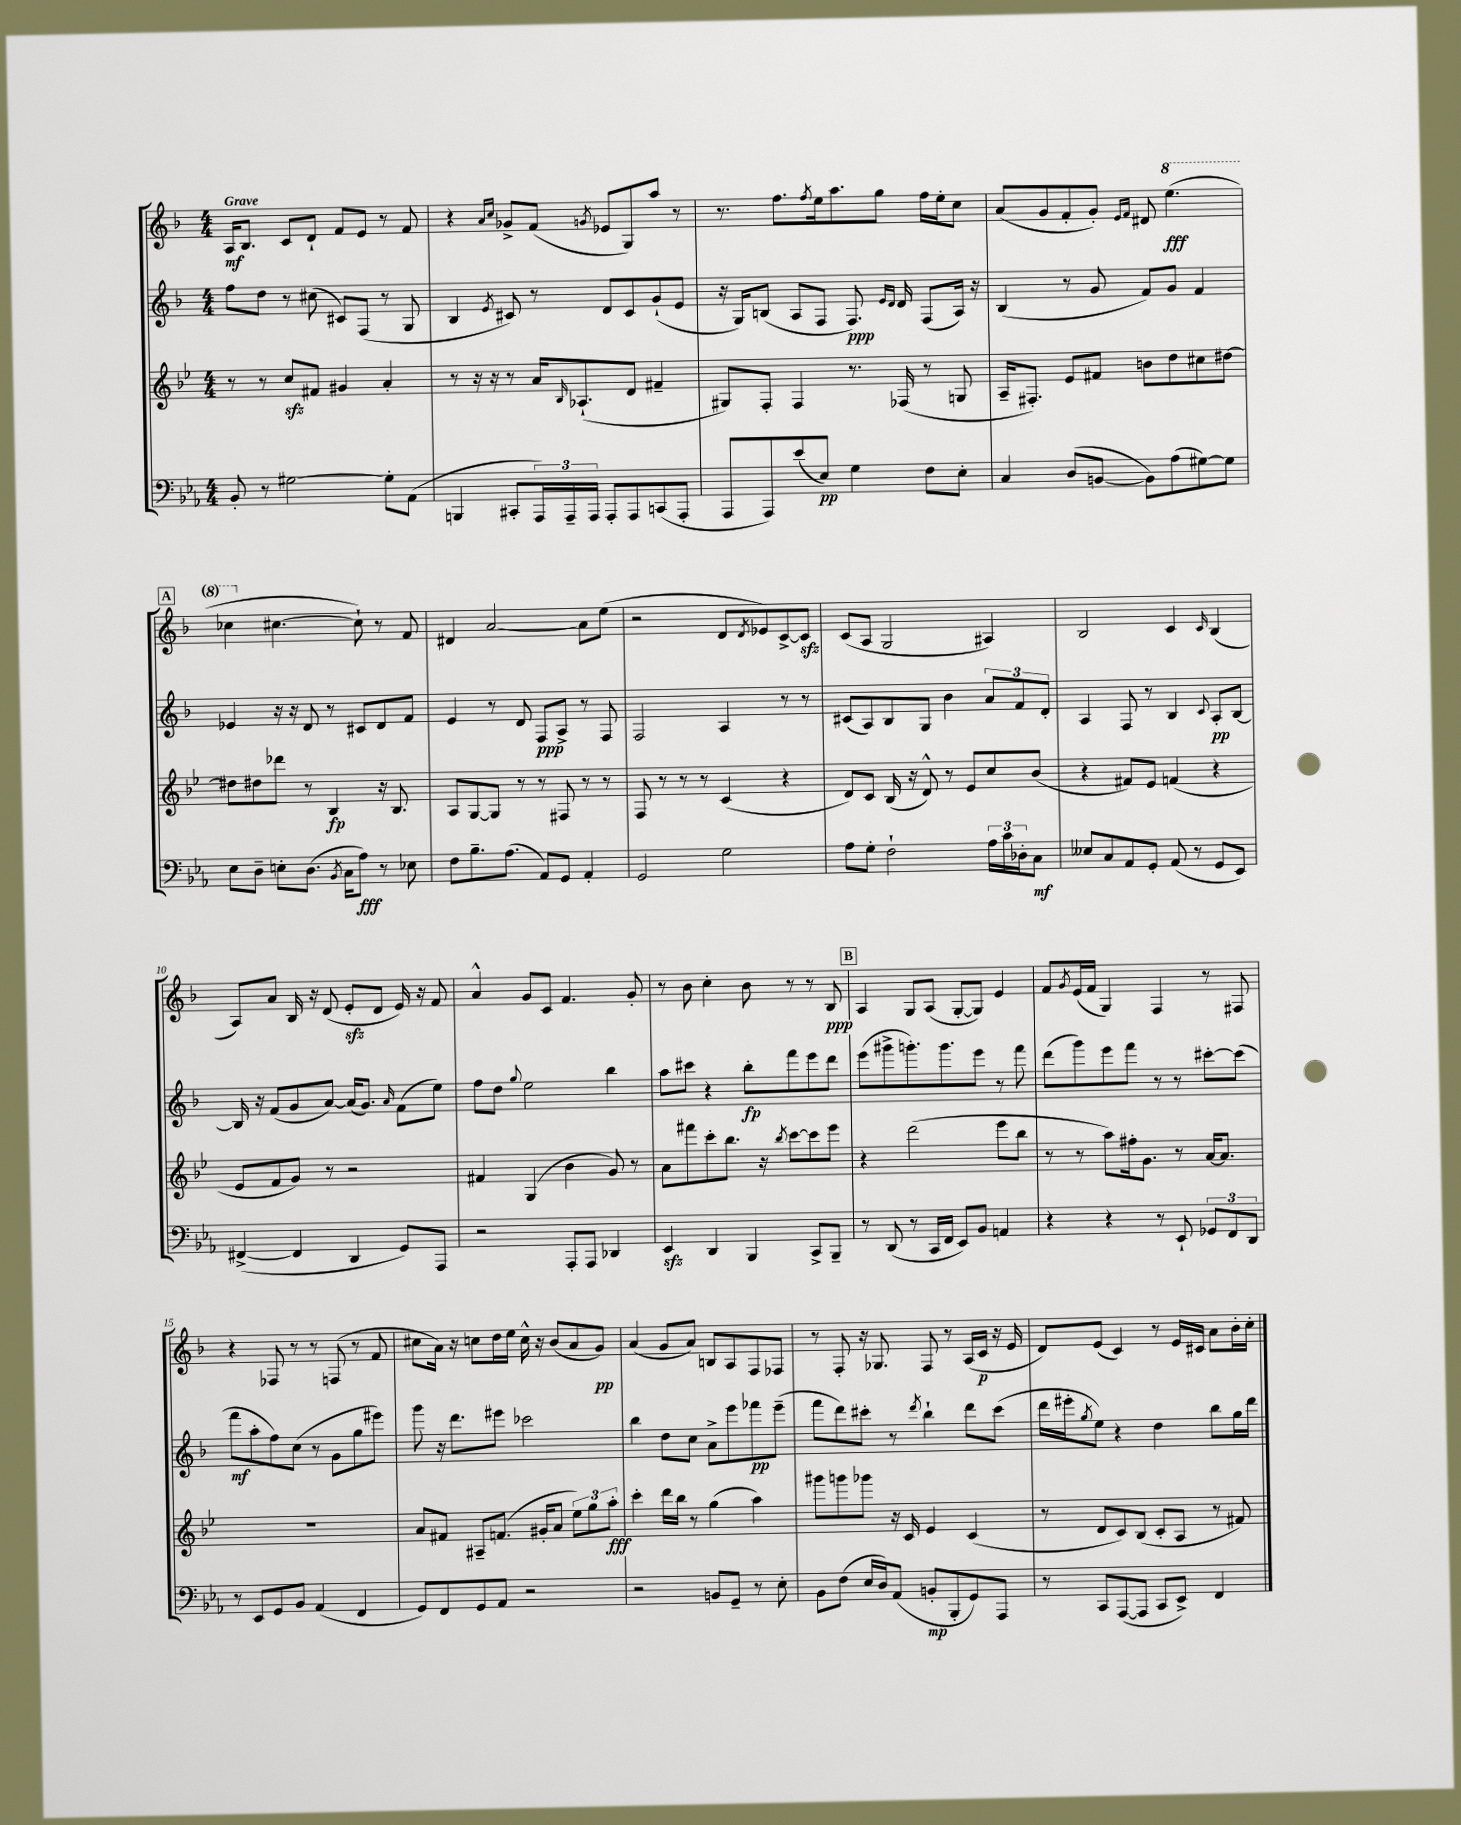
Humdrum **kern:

**kern	**dynam	**kern	**dynam	**kern	**dynam	**kern	**dynam
*part4	*part4	*part3	*part3	*part2	*part2	*part1	*part1
*staff4	*staff4	*staff3	*staff3	*staff2	*staff2	*staff1	*staff1
*clefF4	*	*clefG2	*	*clefG2	*	*clefG2	*
*k[b-e-a-]	*	*k[b-e-]	*	*k[b-]	*	*k[b-]	*
*M4/4	*	*M4/4	*	*M4/4	*	*M4/4	*
=1	=1	=1	=1	=1	=1	=1	=1
!	!	!	!	!	!	!LO:TX:a:B:t=Grave	!
8BB-'/	.	8r	.	8ff\L	.	16A/KL	mf
.	.	.	.	.	.	8.B-/J	.
8r	.	8r	.	8dd\J	.	.	.
[2G#X\	.	8cczz/L	.	8r	.	8c/L	.
.	.	8f#X/J	.	(8cc#X\	.	8d`/J	.
.	.	4g#X/	.	8c#X/L)	.	8f/L	.
.	.	.	.	(8F/J	.	8e/J	.
8G#'\L]	.	4a'/	.	8r	.	8r	.
(8AA-\J	.	.	.	8G/	.	8f/	.
=2	=2	=2	=2	=2	=2	=2	=2
4BBBn/	.	8r	.	4B-/	.	4r	.
.	.	16r	.	.	.	.	.
.	.	16r	.	.	.	.	.
.	.	.	.	.	.	16qqa/LL	.
.	.	.	.	8qe/	.	16qqcc/JJ	.
8CC#X'/L	.	8r	.	8c#X/)	.	8g-X^/L	.
24AAA-/L)	.	16a/KL	.	8r	.	(8f/J	.
24AAA-~/	.	.	.	.	.	.	.
.	.	16qqB-/	.	.	.	.	.
.	.	(8.A-X`/	.	.	.	.	.
24AAA-/JJ	.	.	.	.	.	.	.
.	.	.	.	.	.	8qgn/	.
8AAA-'/L	.	.	.	8d/L	.	8e-X/L	.
8AAA-/	.	8d/J	.	8c#/	.	8G/)	.
(8CCn/	.	4f#X~/	.	(8g`/	.	8aa/J	.
8AAA-'/J	.	.	.	8e/J	.	8r	.
=3	=3	=3	=3	=3	=3	=3	=3
8AAA-/L	.	8G#X/L)	.	16r	.	8.r	.
.	.	.	.	16G/KL)	.	.	.
8AAA-/)	.	8F'/J	.	(8Bn/J	.	.	.
.	.	.	.	.	.	8.ff\L	.
(8e-/	.	4F/	.	8A/L	.	.	.
.	.	.	.	.	.	8qff/	.
8E-/J)	pp	.	.	8F/J	.	16ee\k	.
.	.	.	.	.	.	8.aa\	.
4G\	.	8.r	.	8.F/)	ppp	.	.
.	.	.	.	.	.	8gg\J	.
.	.	.	.	16qqe/LL	.	.	.
.	.	.	.	16qqd/JJ	.	.	.
.	.	(16F-X/	.	16d/	.	.	.
8F\L	.	8r	.	(8F/L	.	16ff\LL	.
.	.	.	.	.	.	16ee'\J	.
8E-'\J	.	8Gn/	.	16A/Jk)	.	8cc\J	.
.	.	.	.	16r	.	.	.
=4	=4	=4	=4	=4	=4	=4	=4
4C/	.	16A~/KL	.	(4B-/	.	(8a/L	.
.	.	8.F#X'/J)	.	.	.	.	.
.	.	.	.	.	.	8g/	.
(8D/L	.	8e-/L	.	8r	.	8f'/	.
[8BBn/J	.	8f#X/J	.	8g/	.	8g'/J)	.
.	.	.	.	.	.	16qqe/LL	.
.	.	.	.	.	.	16qqf/JJ	.
8BB\L])	.	8bn\L	.	8f/L)	.	8d#X/	.
*	*	*	*	*	*	*8va	*
(8A-\	.	8dd\	.	8g/J	.	(4.eee\	fff
[8G#X\)	.	8cc#X\	.	4f/	.	.	.
8G#\J]	.	[8dd#X\J	.	.	.	.	.
!!LO:LB:g=z
!!LO:REH:place=s1:t=A
=5	=5	=5	=5	=5	=5	=5	=5
8E-\L	.	8dd#X\L]	.	4e-X/	.	4ccc-X\	.
8D~\J	.	8dd#X\	.	.	.	.	.
*	*	*	*	*	*	*X8va	*
8En'\L	.	8ddd-X\J	.	16r	.	[4.cc#X\	.
.	.	.	.	16r	.	.	.
(8.D\J	.	8r	.	8d/	.	.	.
.	.	4B-/	fp	8r	.	.	.
8qBB-/	.	.	.	.	.	.	.
16C\KL	.	.	.	.	.	.	.
8A-\J)	fff	.	.	8c#X/L	.	8cc#`\])	.
8r	.	16r	.	8d/	.	8r	.
.	.	8.B-/	.	.	.	.	.
8E-X\	.	.	.	8f/J	.	8f/	.
=6	=6	=6	=6	=6	=6	=6	=6
8F\L	.	8A/L	.	4e/	.	4d#X/	.
8.B-~\	.	[8G/	.	.	.	.	.
.	.	8G/J]	.	8r	.	[2a/	.
(8.A-\J	.	.	.	.	.	.	.
.	.	8r	.	8d/	.	.	.
8AA-/L)	.	8r	.	8F/L	ppp	.	.
8GG/J	.	8F#X/	.	8A^/J	.	.	.
4AA-'/	.	8r	.	8r	.	8a\L]	.
.	.	8r	.	8F/	.	(8ee\J	.
=7	=7	=7	=7	=7	=7	=7	=7
2GG/	.	8F/	.	2F/	.	2r	.
.	.	8r	.	.	.	.	.
.	.	8r	.	.	.	.	.
.	.	8r	.	.	.	.	.
2G\	.	(4c/	.	4A/	.	8d/L	.
.	.	.	.	.	.	8qd/	.
.	.	.	.	.	.	8e-X/)	.
.	.	4r	.	8r	.	[8c^/	.
.	.	.	.	8r	.	8czz/J]	.
=8	=8	=8	=8	=8	=8	=8	=8
8A-\L	.	8d/L)	.	(8c#X/L	.	(8c/L	.
8G'\J	.	8c/J	.	8A/)	.	8A/J	.
2F`\	.	(16B-/	.	8B-/	.	2G/	.
.	.	16r	.	.	.	.	.
.	.	8d^^/)	.	8G/J	.	.	.
.	.	8r	.	4b-\	.	.	.
.	.	8e-/L	.	.	.	.	.
24A-\LL	.	8cc/	.	12a/L	.	4A#X/)	.
24c\	.	.	.	.	.	.	.
24D-X'\J	.	.	.	12f/	.	.	.
8C\J	mf	(8b-/J	.	.	.	.	.
.	.	.	.	12d'/J	.	.	.
=9	=9	=9	=9	=9	=9	=9	=9
8E--X/L	.	4r	.	4A/	.	2B-/	.
8C/	.	.	.	.	.	.	.
8AA-/	.	8f#X/L)	.	8F/	.	.	.
8GG'/J	.	8e-/J	.	8r	.	.	.
(8AA-/	.	(4fn/	.	4B-/	.	4c/	.
8r	.	.	.	.	.	.	.
.	.	.	.	8qqc/	.	16qqc/	.
8GG/L	.	4r	.	8A'/L	pp	(4B-/	.
8EE-/J)	.	.	.	[8B-/J	.	.	.
!!LO:LB:g=z
=10	=10	=10	=10	=10	=10	=10	=10
([4FF#X^/	.	8e-/L	.	16B-/]	.	8A/L)	.
.	.	.	.	16r	.	.	.
.	.	8f/	.	(8f/L	.	8a/J	.
4FF#/]	.	8g/J)	.	8g/	.	16B-/	.
.	.	.	.	.	.	16r	.
.	.	8r	.	[8a/J)	.	(8d/	.
4DD/	.	2r	.	(16a/KL]	.	8ezz'/L	.
.	.	.	.	8.g/J)	.	.	.
.	.	.	.	.	.	8d/J	.
.	.	.	.	16qqa/	.	.	.
8GG/L)	.	.	.	(8f\L	.	16e/)	.
.	.	.	.	.	.	16r	.
8AAA-/J	.	.	.	8ee\J)	.	8f/	.
=11	=11	=11	=11	=11	=11	=11	=11
2r	.	4f#X/	.	8ff\L	.	4a^^/	.
.	.	.	.	8dd\J	.	.	.
.	.	.	.	8qqgg/	.	.	.
.	.	(4G/	.	2ee\	.	8g/L	.
.	.	.	.	.	.	8c/J	.
8AAA-'/L	.	4b-\	.	.	.	4.f/	.
8AAA-/J	.	.	.	.	.	.	.
4DD-X/	.	8g/)	.	4bb-\	.	.	.
.	.	8r	.	.	.	8g'/	.
=12	=12	=12	=12	=12	=12	=12	=12
4EE-zz/	.	8a\L	.	8aa\L	.	8r	.
.	.	8fff#X\	.	8ccc#X\J	.	8b-\	.
4DD/	.	8ccc'\	.	4r	.	4cc'\	.
.	.	8.bb-\J	.	.	.	.	.
4BBB-/	.	.	.	8bb-'\L	fp	8b-\	.
.	.	16r	.	.	.	.	.
.	.	8qbb-/	.	.	.	.	.
.	.	[8ccc\L	.	8fff\	.	8r	.
8CC^/L	.	8ccc\]	.	8eee\	.	8r	.
8BBB-~/J	.	8eee-\J	.	8ddd\J	.	8B-/	ppp
!!LO:REH:place=s1:t=B
=13	=13	=13	=13	=13	=13	=13	=13
8r	.	4r	.	(8eee\L	.	4A/	.
(8DD/	.	.	.	8ggg#X^\	.	.	.
8r	.	(2ddd\	.	8.gggn'\)	.	8G/L	.
16CC/LL	.	.	.	.	.	(8A/J	.
16FF/JJ	.	.	.	8.ggg\	.	.	.
8EE-/L)	.	.	.	.	.	[8G'/L	.
8BB-/J	.	.	.	8eee\J	.	8G/J])	.
4AAn/	.	8eee-\L	.	8r	.	4e/	.
.	.	8bb-\J	.	8fff\	.	.	.
=14	=14	=14	=14	=14	=14	=14	=14
4r	.	8r	.	(8ddd\L	.	8f/L	.
.	.	.	.	.	.	8qg/	.
.	.	8r	.	8ggg\)	.	(16e/L	.
.	.	.	.	.	.	16f/JJ	.
4r	.	8aa\L)	.	8eee\	.	4G/)	.
.	.	16ff#X'\k	.	8fff\J	.	.	.
.	.	8.g\J	.	.	.	.	.
8r	.	.	.	8r	.	4F/	.
8EE-`/	.	8r	.	8r	.	.	.
12GG-X/L	.	[16a/KL	.	[8ccc#X'\L	.	8r	.
.	.	8.a/J]	.	.	.	.	.
12FF/	.	.	.	.	.	.	.
.	.	.	.	(8ccc#\J]	.	8F#X/	.
12DD/J	.	.	.	.	.	.	.
!!LO:LB:g=z
=15	=15	=15	=15	=15	=15	=15	=15
8r	.	1r	.	8fff\L	mf	4r	.
8EE-/L	.	.	.	8aa'\	.	.	.
8GG/	.	.	.	8ff\)	.	8F-X/	.
8BB-/J	.	.	.	(8cc\J	.	8r	.
(4AA-/	.	.	.	8r	.	8r	.
.	.	.	.	8g\L	.	(8Fn/	.
4FF/	.	.	.	8gg\	.	8r	.
.	.	.	.	8eee#X\J)	.	8f/	.
=16	=16	=16	=16	=16	=16	=16	=16
8GG/L)	.	8a/L	.	8ggg\	.	8cc#X\L	.
8FF/	.	8f#X/J	.	16r	.	16a\Jk)	.
.	.	.	.	8.ddd\L	.	16r	.
8GG/	.	8A#X~/L	.	.	.	8ccn\L	.
8AA-/J	.	(8.fn/J	.	8eee#X\J	.	16dd\L	.
.	.	.	.	.	.	16ee\JJ	.
2r	.	.	.	2ccc-X\	.	16cc^^\	.
.	.	16g#X'/KL	.	.	.	16r	.
.	.	8a/J	.	.	.	(8b-/L	.
.	.	12ee-\L)	.	.	.	8a/	.
.	.	12gg\	.	.	.	.	.
.	.	.	.	.	.	8g/J)	pp
.	.	12aa'\J	fff	.	.	.	.
=17	=17	=17	=17	=17	=17	=17	=17
2r	.	4ccc'\	.	4bb-\	.	(4a/	.
.	.	16ddd\LL	.	8dd\L	.	8g/L	.
.	.	16bb-\JJ	.	.	.	.	.
.	.	8r	.	8cc\J	.	8a/J)	.
8BBn/L	.	(4gg\	.	8a^\L	.	8Bn/L	.
8GG~/J	.	.	.	8eee\	.	8A/	.
8r	.	4aa\)	.	8fff-X\	pp	8F/	.
8E-'\	.	.	.	(8eee~\J	.	8F-X/J	.
=18	=18	=18	=18	=18	=18	=18	=18
8BB-\L	.	8ggg#X\L	.	8fff\L	.	8r	.
(8F\J	.	8gggn\	.	8ddd\)	.	8F'/	.
16E-/LL	.	8ggg-X\J	.	8ccc#X'\J	.	16r	.
16D/J)	.	.	.	.	.	8.G-X/	.
(8AA-/J	.	16r	.	8r	.	.	.
.	.	16c/	.	.	.	.	.
.	.	.	.	8qddd/	.	.	.
8BBn'/L	mp	4e-/	.	4bb-`\	.	8F/	.
8BBB-'/	.	.	.	.	.	8r	.
8GG/)	.	(4c/	.	8ddd\L	.	(16A/LL	.
.	.	.	.	.	.	16c/JJ	p
8AAA-/J	.	.	.	(8ccc#\J	.	16r	.
.	.	.	.	.	.	16e/	.
=19	=19	=19	=19	=19	=19	=19	=19
8r	.	8r	.	16ddd\LL	.	8d/L)	.
.	.	.	.	16eee#X'\J	.	.	.
.	.	.	.	8qgg/	.	.	.
8CC/L	.	8d/L	.	8ee\J)	.	(8e/J	.
([8AAA-/	.	8c/)	.	4r	.	4c/)	.
8AAA-/J]	.	(8B-/J	.	.	.	.	.
8CC/L	.	8c'/L	.	4dd\	.	8r	.
8EE-^/J)	.	8A/J	.	.	.	16e/LL	.
.	.	.	.	.	.	16c#X/JJ	.
4FF/	.	8r	.	8bb-\L	.	8a\L	.
.	.	8f#X/)	.	16gg\L	.	16b-'\L	.
.	.	.	.	16ddd\JJ	.	16cc'\JJ	.
==	==	==	==	==	==	==	==
*-	*-	*-	*-	*-	*-	*-	*-
